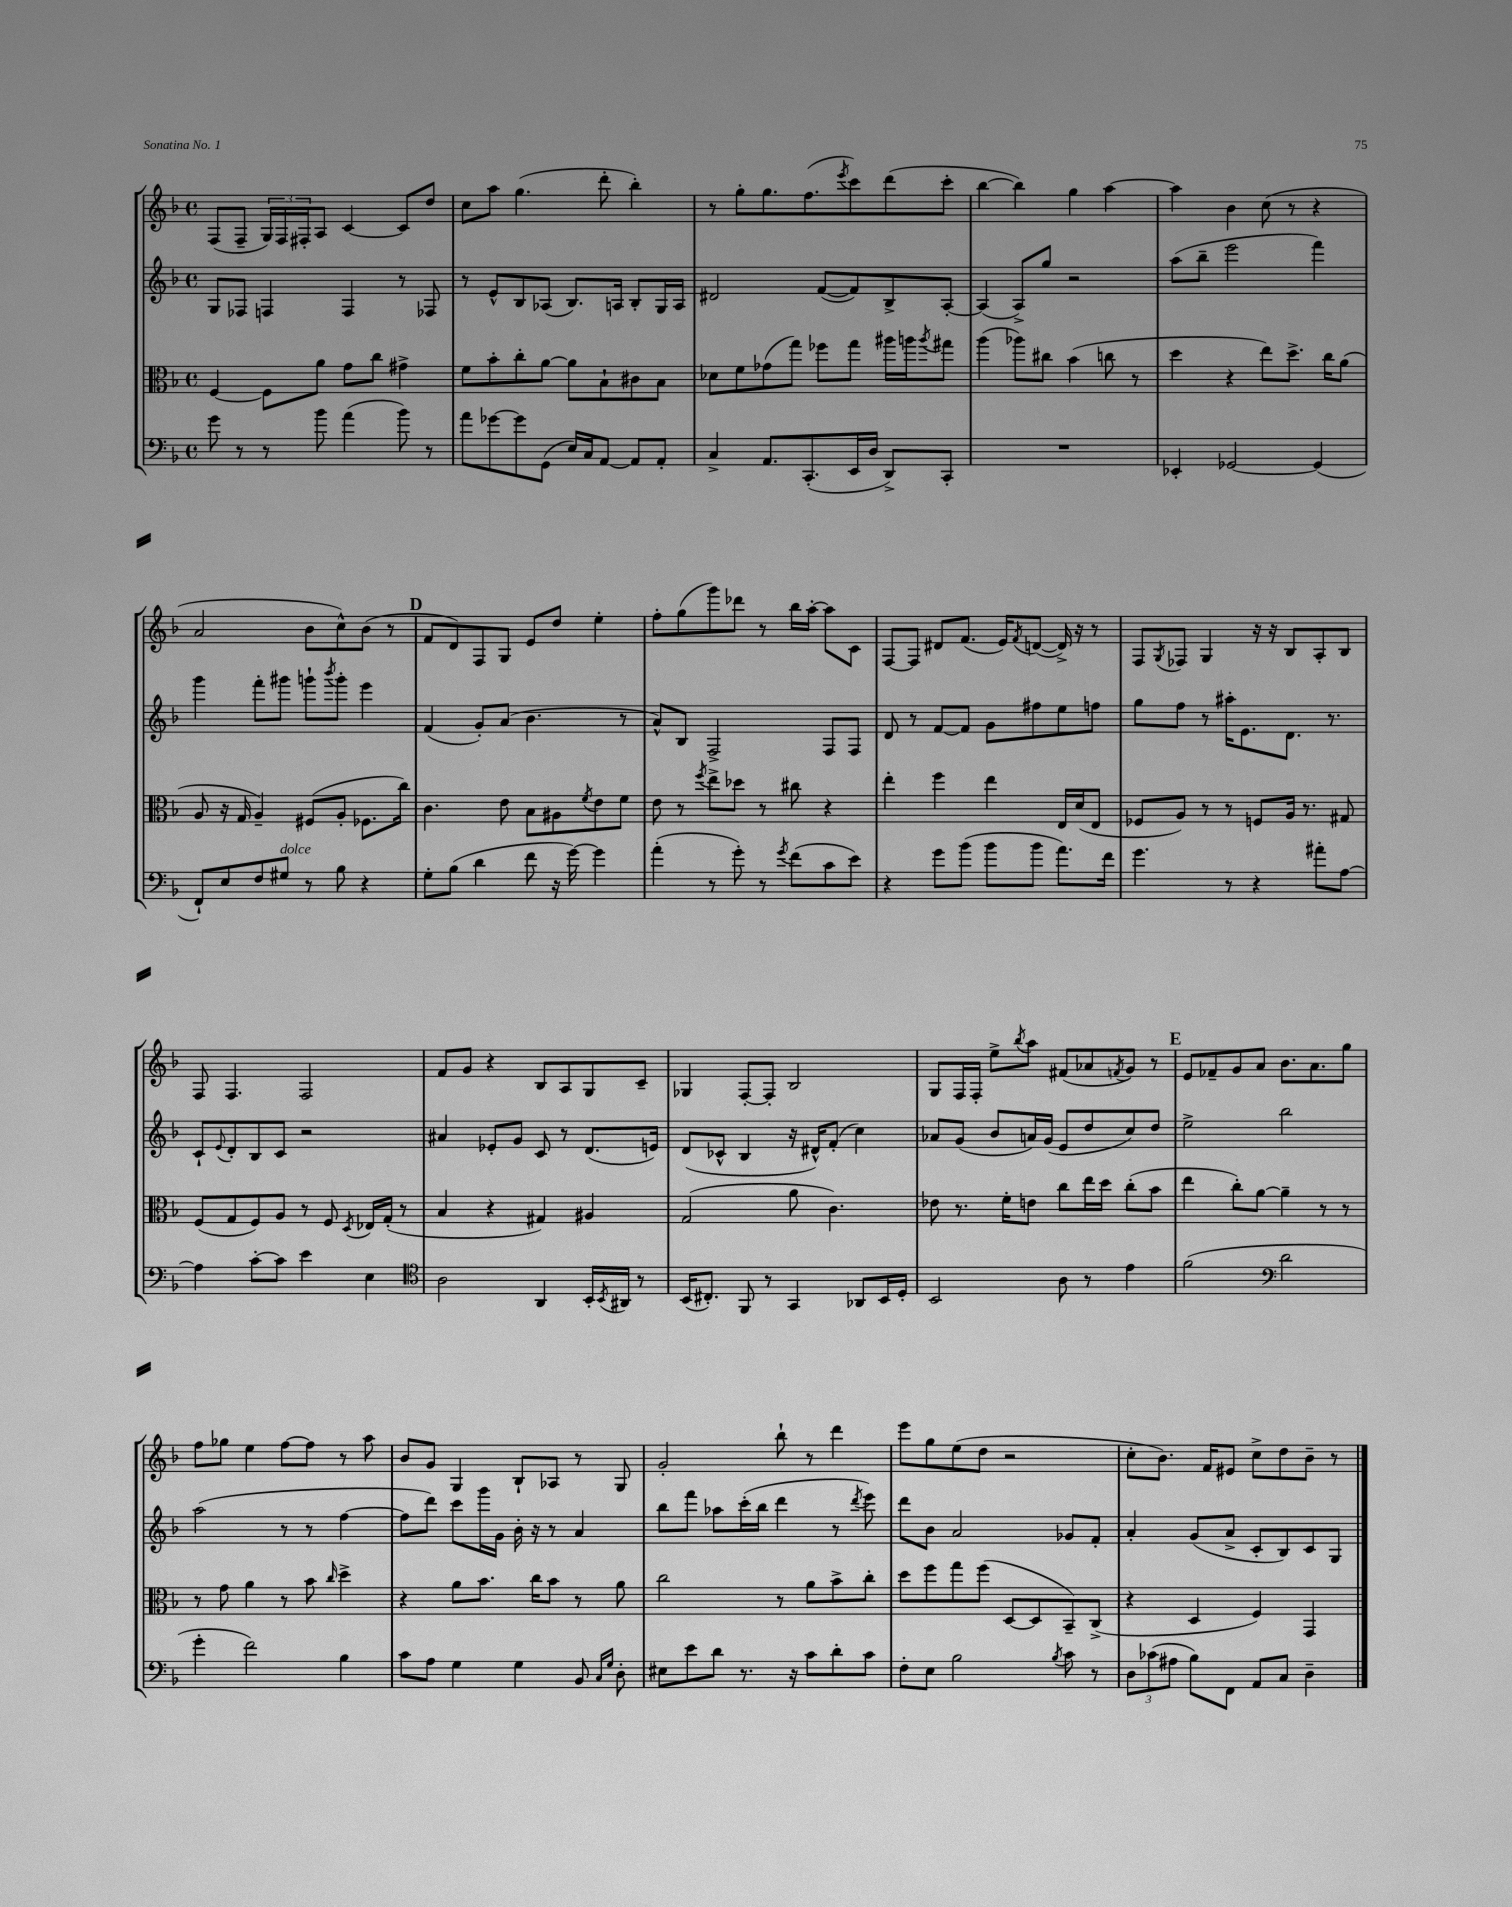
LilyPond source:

<<
\new StaffGroup <<
\new Staff = "s0" {
    \clef treble \key f \major \defaultTimeSignature \time 4/4
    f8( f8-- \tuplet 3/2 { g16) f16 fis16-. } a8 c'4~ c'8 d''8 |
    c''8 a''8 g''4.( d'''8-. bes''4-.) |
    r8 g''8-. g''8. f''8.( \acciaccatura { e'''8 } c'''8) d'''8( c'''8-. |
    bes''4~ bes''4) g''4 a''4~ |
    a''4 bes'4 c''8( r8 r4 |
    a'2 bes'8 c''8-^) bes'8( r8 |
    \mark \markup { \bold "D" } f'8 d'8) f8 g8 e'8 d''8 e''4-. |
    f''8-. g''8( g'''8) des'''8 r8 bes''16 a''16~-. a''8 c'8 |
    f8~ f8 dis'8 f'8.( e'16) \acciaccatura { f'8 } d'8~( d'16->) r16 r8 |
    f8 \acciaccatura { g8 } fes8 g4 r16 r16 bes8 a8-. bes8 |
    f8 f4. f2 |
    f'8 g'8 r4 bes8 a8 g8 c'8-- |
    ges4 f8~-. f8-. bes2 |
    g8 f16 f16-. e''8-> \acciaccatura { bes''8 } a''8 fis'8( aes'8 \acciaccatura { f'8 } g'8) r8 |
    \mark \markup { \bold "E" } e'8 fes'8-- g'8 a'8 bes'8. a'8. g''8 |
    f''8 ges''8 e''4 f''8~ f''8 r8 a''8 |
    bes'8 g'8 g4 bes8-! aes8 r8 g8 |
    g'2-. bes''8-! r8 d'''4 |
    e'''8 g''8 e''8( d''8 r2 |
    c''8-. bes'8.) f'16 eis'8 c''8-> d''8 bes'8-- r8 \bar "|." |
}
\new Staff = "s1" {
    \clef treble \key f \major \defaultTimeSignature \time 4/4
    g8 fes8 f4 f4 r8 fes8 |
    r8 e'8-^ bes8 aes8( bes8.) a16 bes8-. g16 a16 |
    dis'2 f'8~( f'8) bes8-> a8~-. |
    a4( a8->) g''8 r2 |
    a''8( bes''8-- e'''2 f'''4) |
    g'''4 f'''8-. gis'''8 g'''8-! \acciaccatura { bes'''8 } g'''8-. e'''4 |
    \mark \markup { \bold "D" } f'4( g'8-.) a'8( bes'4. r8 |
    a'8-^) bes8 f2-> f8 f8 |
    d'8 r8 f'8~ f'8 g'8 fis''8 e''8 f''8 |
    g''8 f''8 r8 ais''16-. e'8. d'8. r8. |
    c'8-! \appoggiatura { e'8 } d'8-. bes8 c'8 r2 |
    ais'4 ees'8-. g'8 c'8 r8 d'8.( e'16) |
    d'8( ces'8-^ bes4 r16 dis'16-^) f'8-.( c''4) |
    aes'8 g'8( bes'8 a'16) g'16( e'8 d''8 c''8) d''8 |
    \mark \markup { \bold "E" } e''2-> bes''2 |
    a''2( r8 r8 f''4~ |
    f''8 d'''8) c'''8 g'''16 g'16 bes'16-. r16 r8 a'4 |
    bes''8 f'''8 aes''8 c'''16-.( bes''16 d'''4 r8 \acciaccatura { d'''8 } e'''8) |
    d'''8 bes'8 a'2 ges'8 f'8-. |
    a'4-. g'8( a'8-> c'8-. bes8) c'8 g8 \bar "|." |
}
\new Staff = "s2" {
    \clef alto \key f \major \defaultTimeSignature \time 4/4
    f4~ f8 a'8 g'8 c''8 gis'4-> |
    f'8 bes'8-. c''8-. a'8~ a'8 bes8-! cis'8 bes8 |
    des'8 f'8 ges'8( g''8) fes''8 g''8 ais''16 a''16 \acciaccatura { a''8 } gis''8 |
    a''4( aes''8) cis''8 bes'4( c''8 r8 |
    d''4 r4 e''8) d''8.-> c''16 a'8( |
    a8 r16 g16 a4--) fis8( a8-. fes8. c''16) |
    \mark \markup { \bold "D" } c'4. e'8 bes8 ais8 \acciaccatura { f'8 } e'8 f'8 |
    e'8 r8 \acciaccatura { f''8 } e''8-> des''8 r8 cis''8 r4 |
    e''4-. f''4 e''4 e16 d'16( e8 |
    fes8 a8) r8 r8 f8 a16 r8. gis8 |
    f8( g8 f8) a8 r8 f8 \acciaccatura { d8 } ees16 g16-.( r8 |
    bes4 r4 gis4) ais4 |
    g2( a'8 c'4.) |
    ees'8 r8. f'16-. e'8 c''8 e''16 d''16 c''8-.( bes'8 |
    \mark \markup { \bold "E" } e''4 c''8-.) a'8~ a'4-- r8 r8 |
    r8 g'8 a'4 r8 bes'8 \grace { c''16 } d''4-> |
    r4 a'8 bes'8. c''16 bes'8 r8 a'8 |
    c''2 r8 a'8 bes'8-> c''8-. |
    d''8 f''8 g''8 f''8( d8~ d8 bes,8--) c8->( |
    r4 d4 f4) g,4 \bar "|." |
}
\new Staff = "s3" {
    \clef bass \key f \major \defaultTimeSignature \time 4/4
    g'8 r8 r8 bes'8 a'4( bes'8) r8 |
    a'8 ges'8~ ges'8 g,8( e16) c16 a,8~ a,8 a,8-. |
    c4-> a,8. c,8.-.( e,16 d16 d,8->) c,8-. |
    R1 |
    ees,4-. ges,2~ ges,4( |
    f,8-!) e8 f8 gis8^\markup { \italic "dolce" } r8 bes8 r4 |
    \mark \markup { \bold "D" } g8-. bes8( d'4 f'8 r16 g'16~) g'4 |
    a'4-.( r8 g'8-.) r8 \acciaccatura { g'8 } f'8( c'8 e'8) |
    r4 g'8 bes'8( bes'8 bes'8 a'8.) f'16 |
    g'4. r8 r4 ais'8-. a8~ |
    a4 c'8~-. c'8 e'4 e4 |
    \clef tenor a2 a,4 bes,16-. \acciaccatura { bes,8 } ais,16 r8 |
    bes,16( cis8.-.) f,8 r8 g,4 aes,8 bes,16 d16-. |
    bes,2 a8 r8 e'4 |
    \mark \markup { \bold "E" } f'2( \clef bass d'2 |
    g'4-. f'2) bes4 |
    c'8 a8 g4 g4 bes,8 \grace { c16 g16 } d8-. |
    eis8 e'8 d'8 r8. r16 c'8 d'8-. c'8 |
    f8-. e8 bes2 \acciaccatura { bes8 } c'8 r8 |
    \tuplet 3/2 { d8 ces'8( ais8 } bes8) f,8 a,8 c8 d4-- \bar "|." |
}
>>
>>
\layout { \context { \Score \remove "Bar_number_engraver" } }
